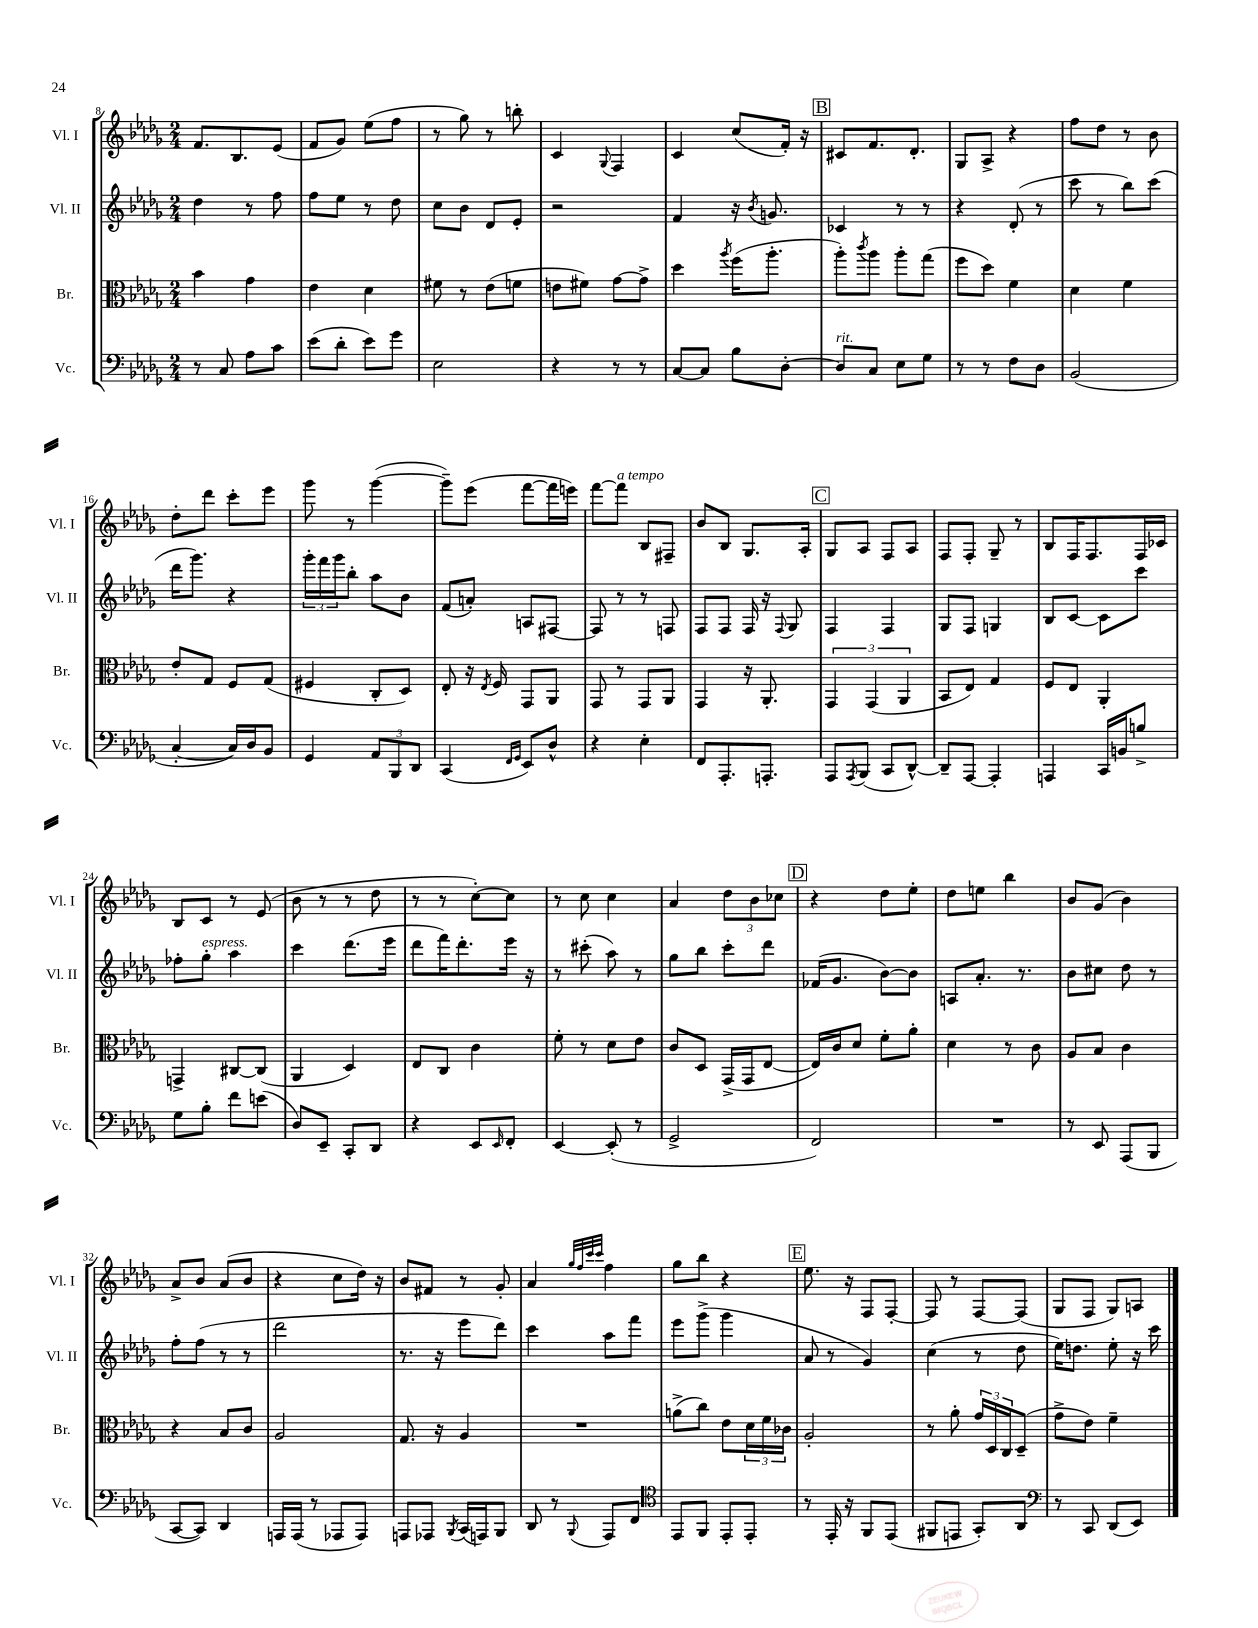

**kern	**kern	**kern	**kern
*part4	*part3	*part2	*part1
*staff4	*staff3	*staff2	*staff1
*I"Vc.	*I"Br.	*I"Vl. II	*I"Vl. I
*I'Vc.	*I'Br.	*I'Vl. II	*I'Vl. I
*clefF4	*clefC3	*clefG2	*clefG2
*k[b-e-a-d-g-]	*k[b-e-a-d-g-]	*k[b-e-a-d-g-]	*k[b-e-a-d-g-]
*M2/4	*M2/4	*M2/4	*M2/4
=8	=8	=8	=8
8r	4b-\	4dd-\	8.f/L
8C/	.	.	.
.	.	.	8.B-/
8A-\L	4g-\	8r	.
8c\J	.	8ff\	(8e-/J
=9	=9	=9	=9
(8e-\L	4e-\	8ff\L	8f/L
8d-'\J	.	8ee-\J	8g-/J)
8e-\L)	4d-\	8r	(8ee-\L
8g-\J	.	8dd-\	8ff\J
=10	=10	=10	=10
2E-\	8f#X\	8cc\L	8r
.	8r	8b-\J	8gg-\)
.	(8e-\L	8d-/L	8r
.	8fn\J	8e-'/J	8bbn'\
=11	=11	=11	=11
4r	8en\L	2r	4c/
.	8f#X\J)	.	.
.	.	.	8qqG-/
8r	[8g-\L	.	4F/
8r	8g-^\J]	.	.
=12	=12	=12	=12
[8C/L	4dd-\	4f/	4c/
8C/J]	.	.	.
.	8qaa-/	.	.
8B-\L	(16ff\KL	16r	(8cc/L
.	.	8qb-/	.
.	8.aa-'\J	8.gn/	.
[8D-'\J	.	.	16f'/Jk)
.	.	.	16r
!!LO:REH:place=s1:t=B
=13	=13	=13	=13
!LO:TX:a:i:t=rit.	!	!	!
8D-/L]	8aa-'\L)	4c-X/	8c#X/L
.	8qccc/	.	.
8C/J	8aa-\J	.	8.f/
8E-\L	8aa-'\L	8r	.
.	.	.	8.d-'/J
8G-\J	(8gg-\J	8r	.
=14	=14	=14	=14
8r	8ff\L	4r	8G-/L
8r	8dd-\J)	.	8A-^/J
8F\L	4f\	(8d-'/	4r
8D-\J	.	8r	.
=15	=15	=15	=15
(2BB-/	4d-\	8ccc\	8ff\L
.	.	8r	8dd-\J
.	4f\	8bb-\L)	8r
.	.	(8ccc\J	8b-\
!!LO:LB:g=z
=16	=16	=16	=16
[4C'/	8e-'/L	16ddd-\KL	8dd-'\L
.	.	8.ggg-\J)	.
.	8G-/J	.	8ddd-\J
16C/LL])	8F/L	4r	8ccc'\L
16D-/J	.	.	.
8BB-/J	(8G-/J	.	8eee-\J
=17	=17	=17	=17
4GG-/	4F#X/	24ggg-'\LL	8ggg-\
.	.	24fff\	.
.	.	24ggg-\J	.
.	.	8bb-'\J	8r
12AA-/L	8C'/L	8aa-\L	([4ggg-\
12BBB-/	.	.	.
.	8D-/J)	8b-\J	.
12DD-/J	.	.	.
=18	=18	=18	=18
(4CC/	8E-'/	(8f/L	8ggg-~\L])
.	16r	8an'/J)	(8eee-\J
.	8qE-/	.	.
.	16F/	.	.
16qqFF/LL	.	.	.
16qqGG-/JJ	.	.	.
8EE-/L)	8GG-/L	8An/L	[8fff\L
8D-^^/J	8AA-/J	[8F#X/J	16fff\L]
.	.	.	16eeen\JJ)
=19	=19	=19	=19
4r	8GG-/	8F#/]	[8fff\L
!	!	!	!LO:TX:a:i:t=a tempo
.	8r	8r	8fff\J]
4E-'\	8GG-/L	8r	8B-/L
.	8AA-/J	8Fn/	8F#X~/J
=20	=20	=20	=20
8FF/L	4GG-/	8F/L	8b-/L
8.AAA-'/	.	8F/J	8B-/J
.	16r	16F/	8.G-/L
8.AAAn'/J	8.AA-'/	16r	.
.	.	8qqF/	.
.	.	8G-/	.
.	.	.	16A-'/Jk
!!LO:REH:place=s1:t=C
=21	=21	=21	=21
8AAA-/L	6GG-/	4F/	8G-/L
8qAAA-/	.	.	.
(8BBB-/J	.	.	8A-/J
.	(6GG-/	.	.
8CC/L	.	4F/	8F/L
.	6AA-/	.	.
[8DD-^^/J)	.	.	8A-/J
=22	=22	=22	=22
8DD-~/L]	8BB-/L	8G-/L	8F/L
[8AAA-/J	8E-/J)	8F/J	8F'/J
4AAA-'/]	4G-/	4Gn/	8G-~/
.	.	.	8r
=23	=23	=23	=23
4AAAn/	8F/L	8B-/L	8B-/L
.	8E-/J	[8c/J	16F/K
.	.	.	8.F/
16CC/LL	4AA-'/	8c\L]	.
16BBn/J	.	.	.
8Bn^/J	.	8ccc\J	16F/L
.	.	.	16c-X/JJ
!!LO:LB:g=z
=24	=24	=24	=24
8G-\L	4GGn^/	8ff-X'\L	8B-/L
!	!	!LO:TX:a:i:t=espress.	!
8B-'\J	.	8gg-'\J	8c/J
8f\L	[8C#X/L	4aa-\	8r
(8en\J	(8C#/J]	.	(8e-/
=25	=25	=25	=25
8D-/L)	4AA-/	4ccc\	8b-\
8EE-~/J	.	.	8r
8CC'/L	4D-/)	(8.ddd-\L	8r
8DD-/J	.	.	8dd-\
.	.	16eee-\Jk	.
=26	=26	=26	=26
4r	8E-/L	8ddd-\L	8r
.	8C/J	16fff\K)	8r
.	.	8.ddd-'\	.
8EE-/L	4c\	.	[8cc'\L)
16qqEE-/	.	.	.
8FF'/J	.	16eee-\Jk	8cc\J]
.	.	16r	.
=27	=27	=27	=27
[4EE-/	8f'\	8r	8r
.	8r	(8ccc#X'\	8cc\
(8EE-'/]	8d-\L	8aa-\)	4cc\
8r	8e-\J	8r	.
=28	=28	=28	=28
2GG-^/	8c/L	8gg-\L	4a-/
.	8D-/J	8bb-\J	.
.	(16GG-^/LL	8ccc'\L	12dd-\L
.	16GG-/J	.	.
.	.	.	12b-\
.	[8E-/J	8ddd-\J	.
.	.	.	12cc-X\J
!!LO:REH:place=s1:t=D
=29	=29	=29	=29
2FF/)	16E-/LL])	(16f-X/KL	4r
.	16c/J	8.g-/J	.
.	8d-/J	.	.
.	8f'\L	[8b-\L)	8dd-\L
.	8a-'\J	8b-\J]	8ee-'\J
=30	=30	=30	=30
2r	4d-\	8An/L	8dd-\L
.	.	8.a-'/J	8een\J
.	8r	.	4bb-\
.	.	8.r	.
.	8c\	.	.
=31	=31	=31	=31
8r	8A-/L	8b-\L	8b-/L
8EE-/	8B-/J	8cc#X\J	(8g-/J
(8AAA-/L	4c\	8dd-\	4b-\)
8BBB-/J	.	8r	.
!!LO:LB:g=z
=32	=32	=32	=32
[8CC/L	4r	8ff'\L	8a-^/L
8CC/J])	.	(8ff\J	8b-/J
4DD-/	8B-/L	8r	(8a-/L
.	8c/J	8r	8b-/J
=33	=33	=33	=33
16AAAn/LL	2A-/	2ddd-\	4r
(16AAA/JJ	.	.	.
8r	.	.	.
8AAA-X/L	.	.	8cc\L
8AAA-/J)	.	.	16dd-\Jk)
.	.	.	16r
=34	=34	=34	=34
8AAAn/L	8.G-/	8.r	8b-/L
8AAA-X/J	.	.	8f#X/J
.	16r	16r	.
8qBBB-/	.	.	.
(16CC/LL	4A-/	8eee-\L	8r
16AAAn/J)	.	.	.
8BBB-/J	.	8ddd-\J)	8g-'/
=35	=35	=35	=35
8DD-/	2r	4ccc\	4a-/
8r	.	.	.
.	.	.	32qqgg-/LLL
.	.	.	32qqff/
.	.	.	32qqccc/
8qqBBB-/	.	.	32qqccc/JJJ
8AAA-/L	.	8aa-\L	4ff\
8FF/J	.	8fff\J	.
=36	=36	=36	=36
*clefC4	*	*	*
8EE-/L	(8an^\L	8eee-\L	8gg-\L
8FF/J	8cc\J)	(8ggg-^\J	8bb-\J
8EE-'/L	8e-\L	4ggg-\	4r
8EE-'/J	24d-\L	.	.
.	24f\	.	.
.	24c-X\JJ	.	.
!!LO:REH:place=s1:t=E
=37	=37	=37	=37
8r	2A-'/	8a-/	8.ee-\
16EE-'/	.	8r	.
16r	.	.	16r
8FF/L	.	4g-/)	8F/L
(8EE-/J	.	.	[8F'/J
=38	=38	=38	=38
8FF#X/L	8r	(4cc\	8F/]
8EEn/J	8a-'\	.	8r
8GG-'/L)	24g-/LL	8r	[8F/L
.	24D-/	.	.
.	24C/J	.	.
8AA-/J	(8D-~/J	8dd-\	(8F/J]
=39	=39	=39	=39
*clefF4	*	*	*
8r	8g-^\L	16ee-\KL)	8G-/L
.	.	8.ddn\J	.
8CC/	8e-\J)	.	8F/J
(8DD-/L	4f~\	8ee-'\	8G-/L)
8EE-/J)	.	16r	8An/J
.	.	16ccc\	.
==	==	==	==
*-	*-	*-	*-
